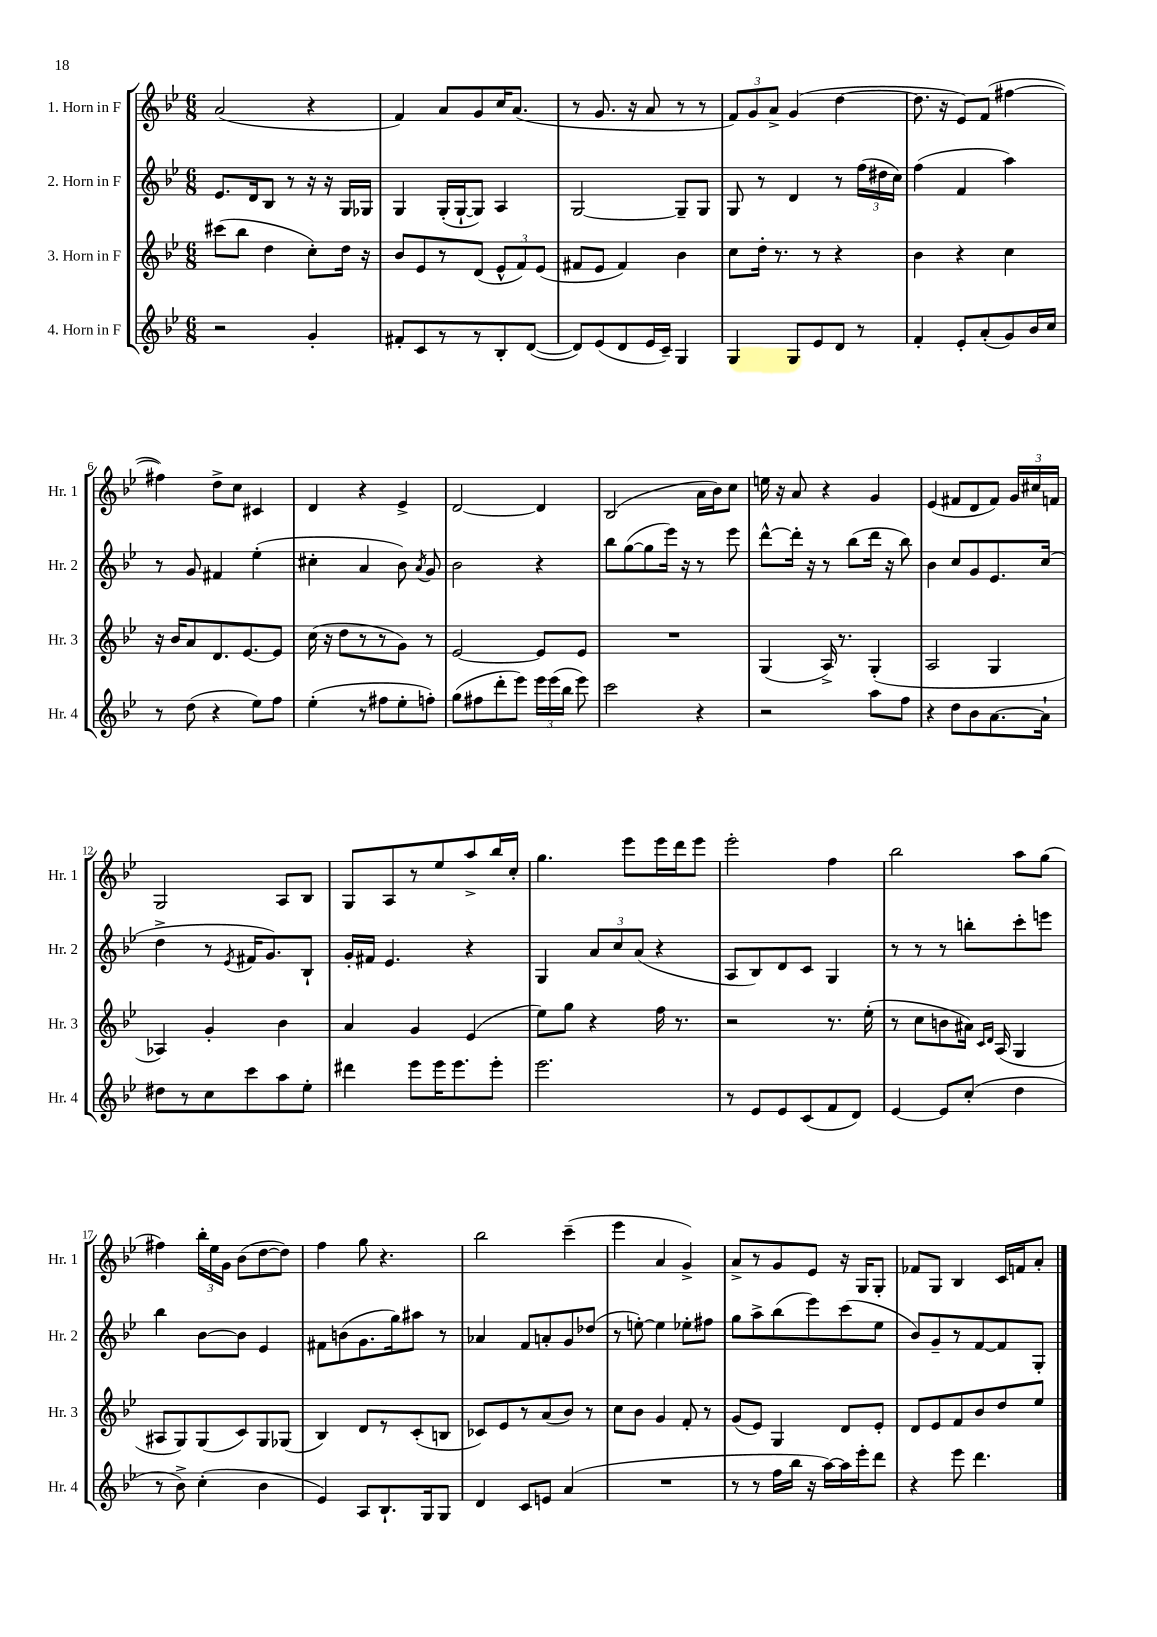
<<
\new StaffGroup <<
\new Staff = "s0" \with { instrumentName = "1. Horn in F" shortInstrumentName = "Hr. 1" } {
    \clef treble \key bes \major \numericTimeSignature \time 6/8
    \autoBeamOff a'2( r4 |
    f'4) a'8[ g'8 c''16 a'8.]( |
    r8 g'8. r16 a'8 r8 r8 |
    \tuplet 3/2 { f'8[) g'8 a'8]-> } g'4( d''4~ |
    d''8. r16 ees'8[) f'8]( fis''4~ |
    fis''4) d''8[-> c''8] cis'4 |
    d'4 r4 ees'4-> |
    d'2~ d'4 |
    bes2( a'16[ bes'16) c''8] |
    e''16 r16 a'8 r4 g'4 |
    ees'4( fis'8[ d'8 fis'8]) \tuplet 3/2 { g'16[ cis''16 f'16] } |
    g2 a8[ bes8] |
    g8[ a8 r8 ees''8 a''8-> bes''16 c''16]-. |
    g''4. ees'''8[ ees'''16 d'''16 ees'''8] |
    ees'''2-. f''4 |
    bes''2 a''8[ g''8]( |
    fis''4) \tuplet 3/2 { bes''16[-. ees''16 g'16] } bes'8[( d''8~ d''8]) |
    f''4 g''8 r4. |
    bes''2 c'''4--( |
    ees'''4 a'4 g'4->) |
    a'8[-> r8 g'8 ees'8] r16 g16[ g8]-. |
    fes'8[ g8] bes4 c'16[ f'16 a'8]-. \bar "|." |
}
\new Staff = "s1" \with { instrumentName = "2. Horn in F" shortInstrumentName = "Hr. 2" } {
    \clef treble \key bes \major \numericTimeSignature \time 6/8
    \autoBeamOff ees'8.[ d'16 bes8] r8 r16 r16 g16[ ges16] |
    g4 g16[-.( g16~-! g8]) a4 |
    g2~ g8[-- g8] |
    g8 r8 d'4 r8 \tuplet 3/2 { f''16[( dis''16 c''16]) } |
    f''4( f'4 a''4) |
    r8 g'8 fis'4 ees''4-.( |
    cis''4-. a'4 bes'8) \acciaccatura { a'8 } g'8 |
    bes'2 r4 |
    bes''8[ g''8~( g''8 ees'''16]) r16 r8 ees'''8 |
    d'''8[~-^ d'''16]-. r16 r8 bes''8[( d'''16] r16 bes''8) |
    bes'4 c''8[ g'8 ees'8. c''16]( |
    d''4-> r8 \acciaccatura { ees'8 } fis'16[ g'8.) bes8]-! |
    g'16[-. fis'16] ees'4. r4 |
    g4 \tuplet 3/2 { a'8[ c''8 a'8]( } r4 |
    a8[ bes8) d'8 c'8] g4 |
    r8 r8 r8 b''8[-. c'''8-. e'''8] |
    bes''4 bes'8[~ bes'8] ees'4 |
    fis'8[ b'8( g'8. g''16) ais''8] r8 |
    aes'4 f'8[ a'8-. g'8 des''8]( |
    r8 e''8~-.) e''4 ees''8[-. fis''8] |
    g''8[ a''8-> bes''8( ees'''8) c'''8( ees''8] |
    bes'8[) g'8-- r8 f'8~ f'8 g8]-. \bar "|." |
}
\new Staff = "s2" \with { instrumentName = "3. Horn in F" shortInstrumentName = "Hr. 3" } {
    \clef treble \key bes \major \numericTimeSignature \time 6/8
    \autoBeamOff cis'''8[( bes''8] d''4 c''8[-.) d''16] r16 |
    bes'8[ ees'8 r8 d'8]( \tuplet 3/2 { ees'8[-^ f'8) ees'8]( } |
    fis'8[ ees'8] fis'4) bes'4 |
    c''8[ d''16]-. r8. r8 r4 |
    bes'4 r4 c''4 |
    r16 bes'16[ a'8 d'8. ees'8.~ ees'8] |
    c''16( r16 d''8[ r8 r8 g'8]) r8 |
    ees'2~ ees'8[ ees'8] |
    R2. |
    g4( a16->) r8. g4-.( |
    a2 g4 |
    aes4) g'4-. bes'4 |
    a'4 g'4 ees'4( |
    ees''8[) g''8] r4 f''16 r8. |
    r2 r8. ees''16-.( |
    r8 c''8[ b'8 ais'16]) \grace { c'16[ d'16] } a16( g4 |
    ais8[ g8) g8( c'8) g8 ges8]( |
    bes4) d'8[ r8 c'8-.( b8] |
    ces'8[) ees'8 r8 a'8( bes'8]) r8 |
    c''8[ bes'8] g'4 f'8-. r8 |
    g'8[( ees'8]) g4 d'8[ ees'8]-. |
    d'8[ ees'8 f'8 bes'8 d''8 ees''8] \bar "|." |
}
\new Staff = "s3" \with { instrumentName = "4. Horn in F" shortInstrumentName = "Hr. 4" } {
    \clef treble \key bes \major \numericTimeSignature \time 6/8
    \autoBeamOff r2 g'4-. |
    fis'8[-. c'8 r8 r8 bes8-. d'8]~( |
    d'8[) ees'8( d'8 ees'16 c'16]--) g4 |
    g4 g8[ ees'8 d'8] r8 |
    f'4-. ees'8[-. a'8-.( g'8) bes'16 c''16] |
    r8 d''8( r4 ees''8[) f''8] |
    ees''4-.( r8 fis''8[ ees''8-. f''8]-.) |
    g''8[( fis''8 d'''8-. ees'''8]) \tuplet 3/2 { ees'''16[ ees'''16( bes''16] } ees'''8) |
    c'''2 r4 |
    r2 a''8[ f''8] |
    r4 d''8[ bes'8 a'8.~ a'16]-! |
    dis''8[ r8 c''8 c'''8 a''8 ees''8]-. |
    dis'''4 ees'''8[ ees'''16 ees'''8. ees'''8]-. |
    ees'''2. |
    r8 ees'8[ ees'8 c'8( f'8 d'8]) |
    ees'4~ ees'8[ c''8]-.( d''4 |
    r8 bes'8->) c''4-.( bes'4 |
    ees'4) a8[ bes8.-! g16 g8] |
    d'4 c'8[ e'8] a'4( |
    R2. |
    r8 r8 f''16[ bes''16] r16 a''16[~) a''16 ees'''16-. d'''8] |
    r4 ees'''8 d'''4. \bar "|." |
}
>>
>>
